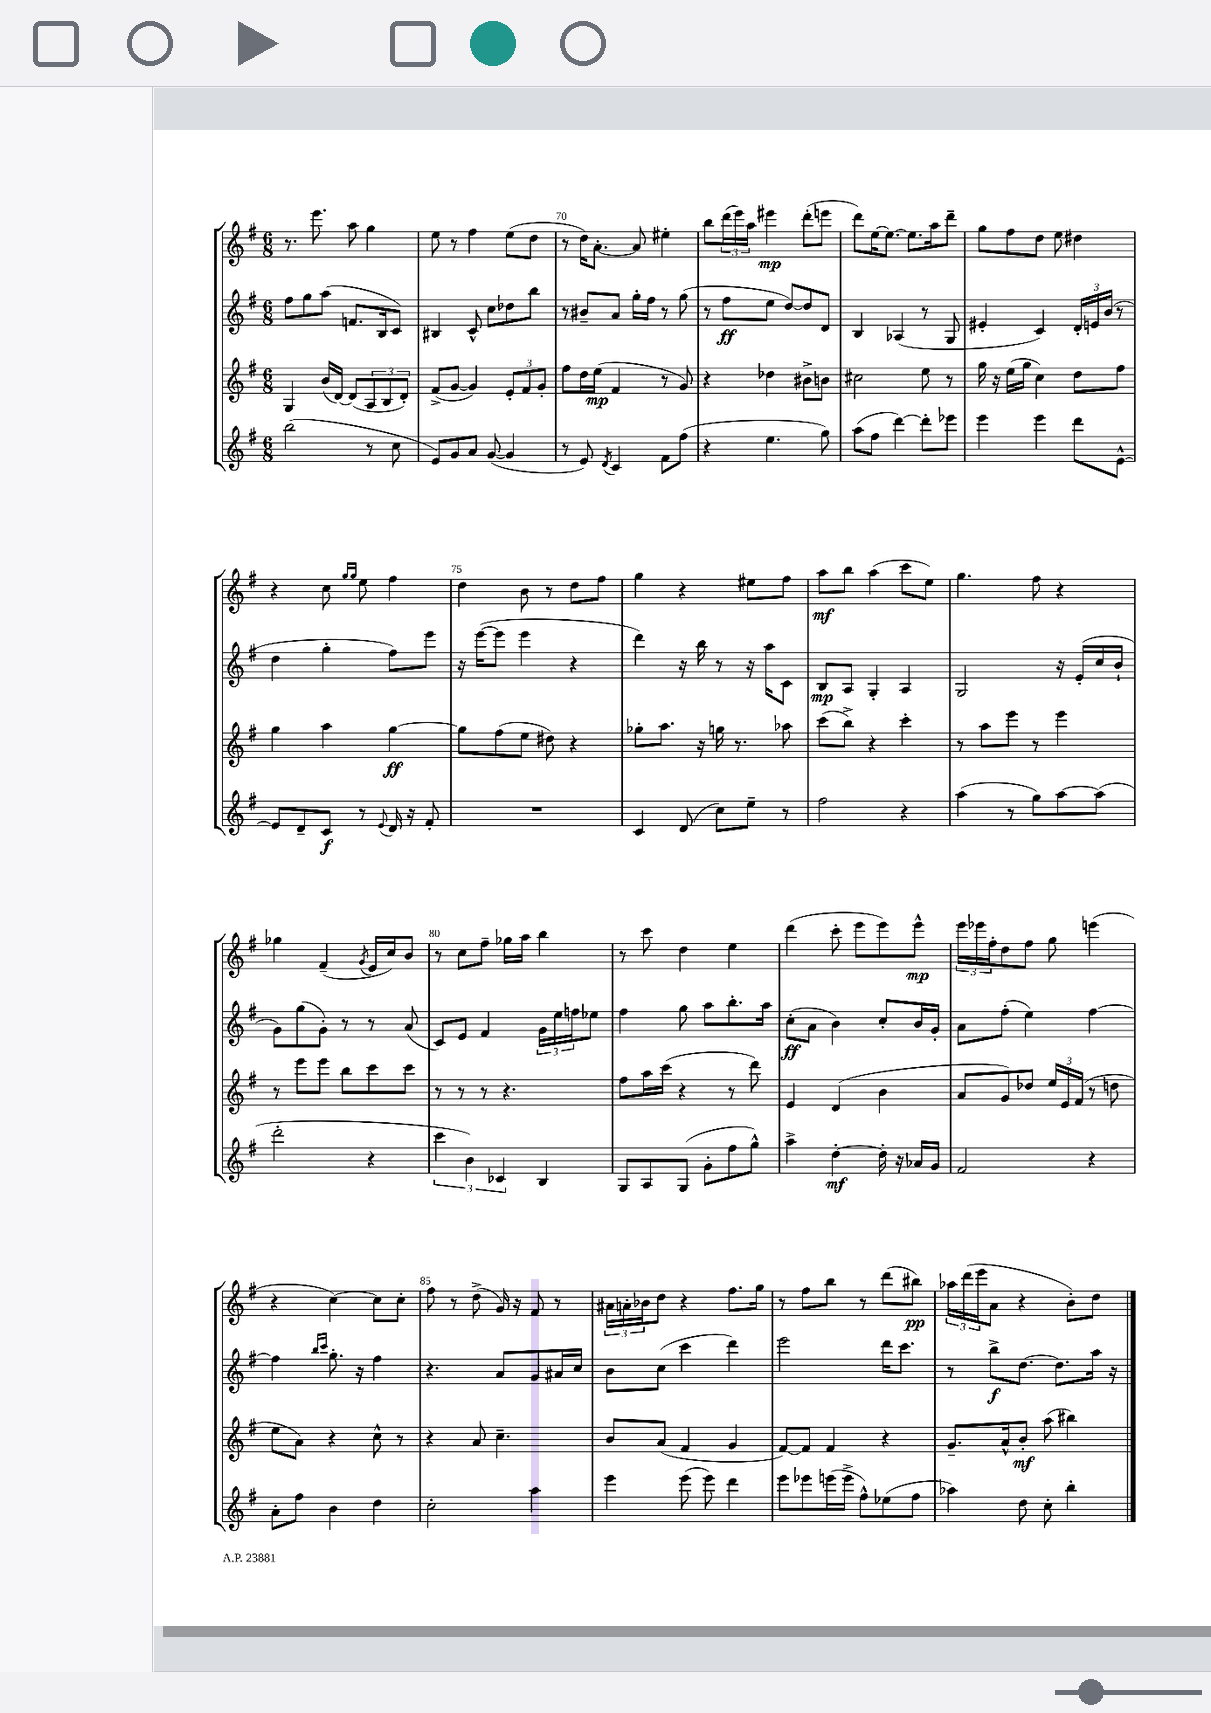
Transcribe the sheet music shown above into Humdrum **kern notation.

**kern	**kern	**kern	**kern
*staff4	*staff3	*staff2	*staff1
*clefG2	*clefG2	*clefG2	*clefG2
*k[f#]	*k[f#]	*k[f#]	*k[f#]
*M6/8	*M6/8	*M6/8	*M6/8
(2bb	4G	8ff#	8.r
.	.	8gg	.
.	.	.	8.eee
.	(16b	(8aa	.
.	[16d)	.	.
.	(8d]	8.f	8aa
8r	12A	.	4gg
.	.	16B	.
.	12B	.	.
8cc	.	8c)	.
.	12d')	.	.
=	=	=	=
8e)	(8f#^	4B#	8ee
8g	[8g	.	8r
8a	4g])	8c^^	4ff#
([8g	.	8cc	.
4g]	12e'	8dd-	(8ee
.	12f#	.	.
.	.	8bb	8dd
.	12g'	.	.
=	=	=	=
8r	8ff#	8r	8r
8e)	16dd	8b#~	16dd)
.	(16ee	.	[8.a'
8qd	.	.	.
4c	4f#	8a	.
.	.	16gg'	8a]
.	.	16ff#	.
8f#	8r	8r	4ee#'
(8ff#	8g)	(8gg	.
=	=	=	=
4r	4r	8r	8bb
.	.	8ff#	(24ddd
.	.	.	24eee)
.	.	.	24aa
4.ee	4dd-	8ee	4eee#
.	.	[8dd)	.
.	8b#^	8dd]	(8ddd'
8gg)	8b	8d	8eee
=	=	=	=
(8aa	2cc#	4B	8ddd)
8ff#	.	.	[16ee
.	.	.	8.ee_
[4ddd)	.	(4A-	.
.	.	.	8.ee]
8ddd']	8ee	8r	.
.	.	.	16aa
8eee-	8r	8G	8ddd~
=	=	=	=
4eee	16gg	4e#'	8gg
.	16r	.	.
.	(16ee	.	8ff#
.	16gg	.	.
4eee	4cc)	4c)	8dd
.	.	.	8ee
8ddd	8dd	24d'	4dd#
.	.	24e	.
.	.	(24b	.
[8e^^	8ff#	8r	.
=	=	=	=
8e]	4gg	4dd	4r
8d~	.	.	.
8c	4aa	4gg'	8cc
.	.	.	16qqgg
.	.	.	16qqgg
8r	.	.	8ee
8qqe	.	.	.
16d	[4gg	8ff#)	4ff#
16r	.	.	.
8f#'	.	8eee	.
=	=	=	=
2.r	8gg]	16r	4dd
.	.	([16eee	.
.	(8ff#	8eee]	.
.	8ee	4eee	8b
.	8dd#)	.	8r
.	4r	4r	8dd
.	.	.	8ff#
=	=	=	=
4c	8gg-'	4ddd)	4gg
.	8.aa	.	.
(8d	.	16r	4r
.	16r	16bb	.
8cc)	16gg	8r	.
.	8.r	.	.
8ee~	.	16r	8ee#
.	.	16aa	.
8r	8aa-	8c	8ff#
=	=	=	=
2ff#	(8ccc	8B	8aa
.	8bb^)	8A	8bb
.	4r	4G'	(4aa
4r	4ccc'	4A	8ccc
.	.	.	8ee)
=	=	=	=
(4aa	8r	2G	4.gg
.	8aa	.	.
8r	8eee	.	.
8gg)	8r	.	8ff#
[8aa	4eee	16r	4r
.	.	(16e'	.
(8aa]	.	16cc	.
.	.	16b`	.
=	=	=	=
2ddd'	8r	8g)	4gg-
.	8eee	(8gg	.
.	8eee	8g')	(4f#~
.	8bb	8r	.
.	.	.	8qg
4r	8ccc	8r	16e
.	.	.	16cc)
.	8ccc	(8a	8b
=	=	=	=
6ccc	8r	8c)	8r
.	8r	8e	8cc
6b)	.	.	.
.	8r	4f#	8ff#~
6c-	.	.	.
.	4.r	.	16gg-
.	.	.	16aa
4B	.	24g	4bb
.	.	24ee	.
.	.	24ff	.
.	.	8ee-	.
=	=	=	=
8G	8ff#	4ff#	8r
8A	16aa	.	8ccc
.	(16ccc	.	.
(8G	4r	8gg	4dd
8g'	.	8aa	.
8ff#	8r	8.bb'	4ee
8gg^^)	8ddd)	.	.
.	.	16aa	.
=	=	=	=
4aa^	4e	(8cc'	(4ddd
.	.	8a	.
[4dd'	(4d	4b)	8ccc'
.	.	.	8eee
16dd']	4b	8cc'	8eee)
16r	.	.	.
16a-	.	16b	8eee^^
16g	.	16g'	.
=	=	=	=
2f#	8a	8a	24eee
.	.	.	24eee-
.	.	.	24ff#'
.	8g)	(8ff#'	8dd
.	8dd-	4ee)	8ff#
.	24ee	.	8gg
.	24e	.	.
.	(24f#	.	.
4r	8r	[4ff#	(4eee
.	8dd	.	.
=	=	=	=
8a'	8ee	4ff#]	4r
8ff#	8a)	.	.
.	.	16qqbb	.
.	.	16qqccc	.
4b	4r	8.gg'	[4cc)
.	.	16r	.
4dd	8cc^^	4ff#	8cc]
.	8r	.	8cc'
=	=	=	=
2cc'	4r	4.r	8ff#
.	.	.	8r
.	8a	.	(8dd^
.	4.cc~	8a	16g)
.	.	.	16r
4aa	.	8g	8f#
.	.	16a#	8r
.	.	16cc	.
=	=	=	=
4eee	8b	8b	24a#
.	.	.	24a'
.	.	.	24b-
.	(8a	(8cc	8dd
(8eee	4f#	4ccc	4r
8eee)	.	.	.
4ddd	4g	4ddd)	8.ff#
.	.	.	16gg
=	=	=	=
8eee	[8f#)	2eee	8r
8eee-	8f#]	.	8ff#
(16eee	4f#	.	8bb
16eee^	.	.	.
8ff#^^)	.	.	8r
(8ee-	4r	16ddd	(8ddd
.	.	8.ccc	.
8ff#	.	.	8bb#)
=	=	=	=
4aa-)	8.g~	8r	24aa-
.	.	.	(24ddd
.	.	.	24eee
.	.	8bb^	8a
.	16a^^	.	.
8dd	8b'	[8.dd	4r
8cc'	(8aa	.	.
.	.	8.dd]	.
4bb'	4bb#)	.	8b')
.	.	16aa	8dd
.	.	16r	.
==	==	==	==
*-	*-	*-	*-
